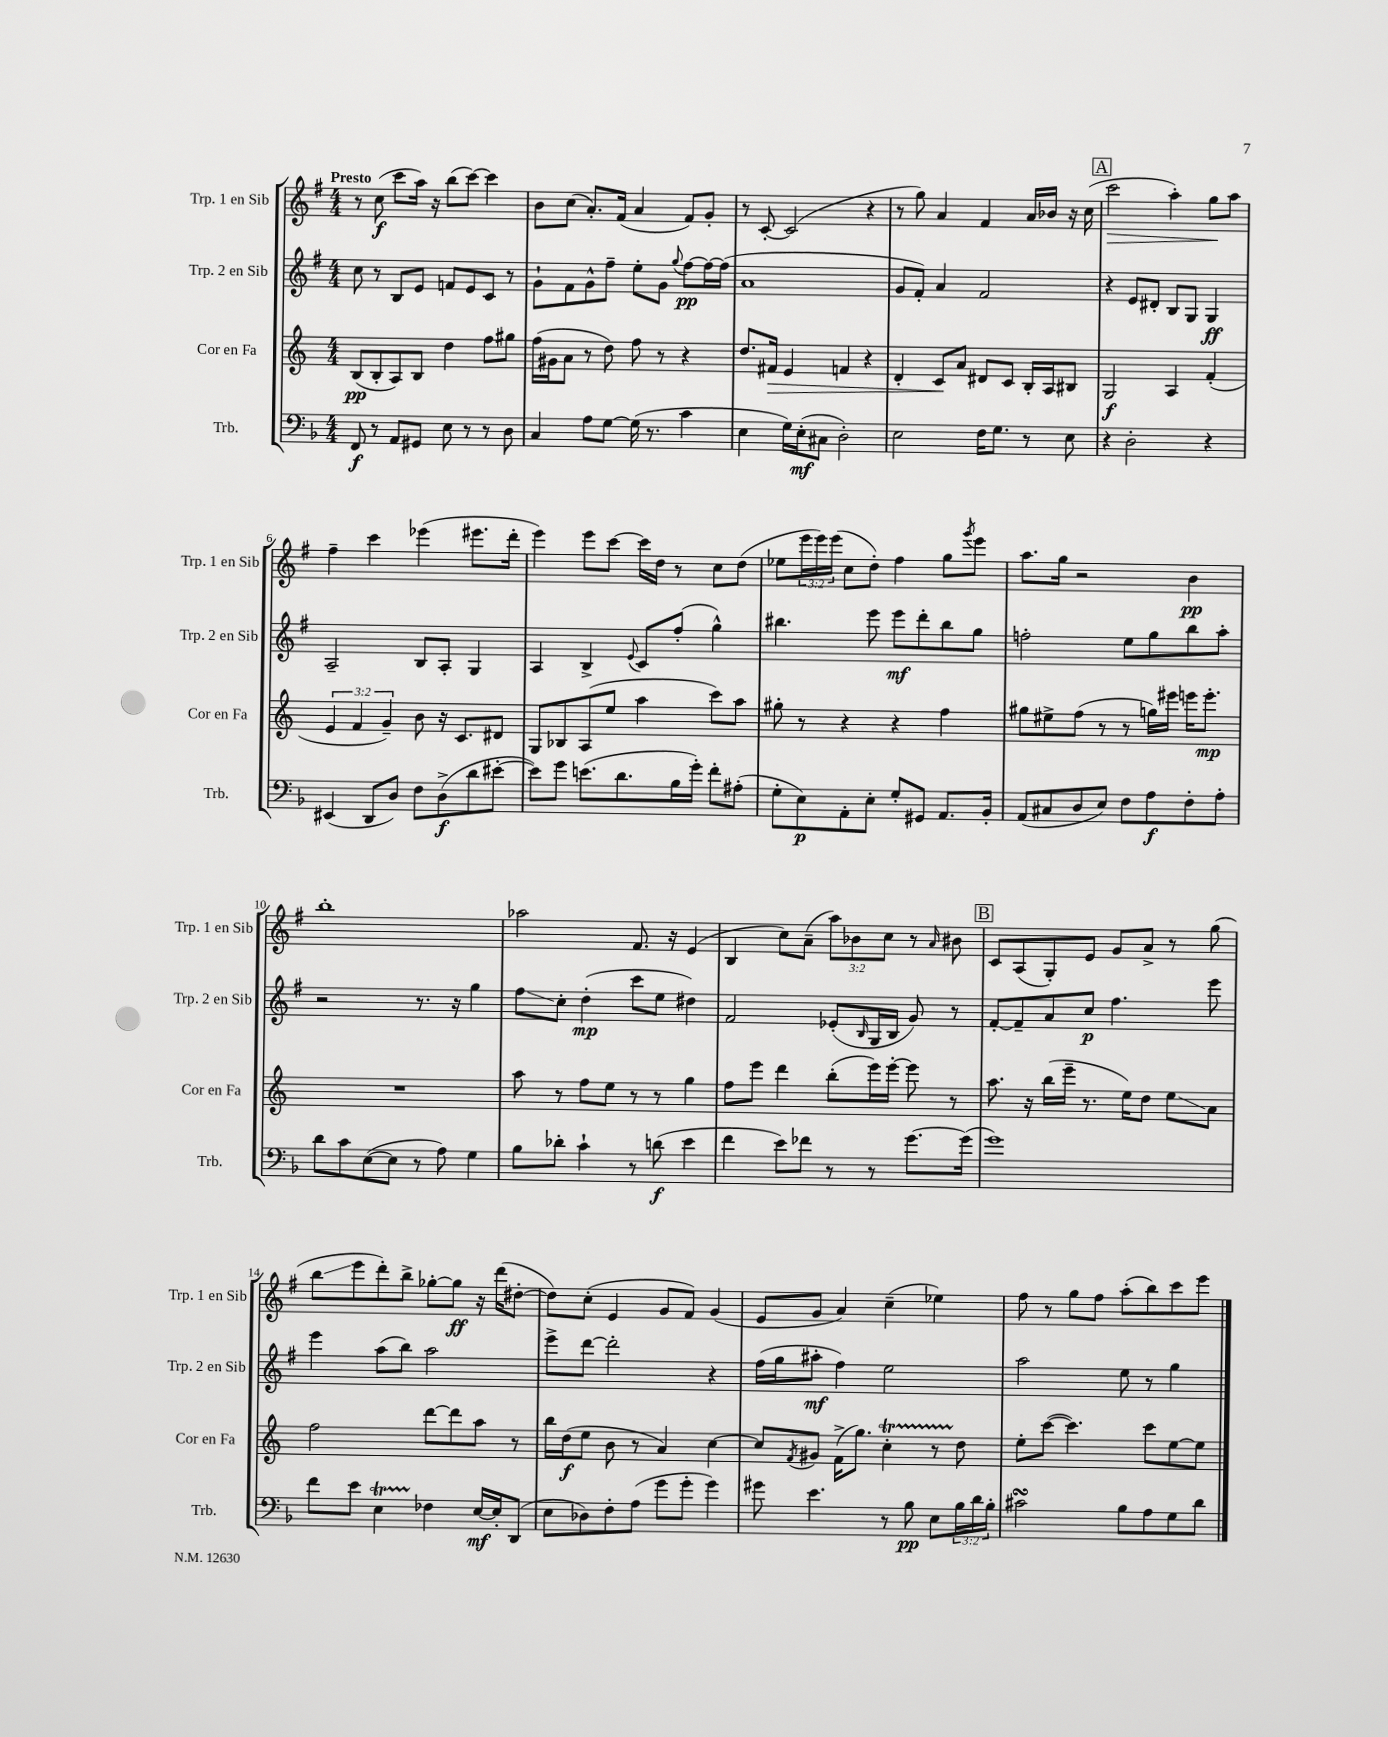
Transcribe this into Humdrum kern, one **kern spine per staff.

**kern	**kern	**kern	**kern
*staff4	*staff3	*staff2	*staff1
*clefF4	*clefG2	*clefG2	*clefG2
*k[b-]	*k[]	*k[f#]	*k[f#]
*M4/4	*M4/4	*M4/4	*M4/4
8FF/	(8B/L	8cc\	8r
8r	8B'/	8r	(8cc\
8AA/L	8A/)	8B/L	8ccc\L
8GG#/J	8B/J	8e/J	16aa\Jk)
.	.	.	16r
8E\	4dd\	8f/L	(8bb\L
8r	.	8e/	[8ccc\J)
8r	8ff\L	8c/J	4ccc\]
8D\	8gg#\J	8r	.
=	=	=	=
4C/	(16ff\LL	8g`\L	8b\L
.	16g#\J	.	.
.	8a\J	8f#\	(8cc\J
8A\L	8r	8g^^\	8.a'/L)
[8G\J	8dd\)	8ff#~\J	.
.	.	.	(16f#/Jk
(16G\]	8ff\	8ee'\L	4a/
8.r	.	.	.
.	8r	8g\J	.
.	.	8qqgg/	.
4c\	4r	[8ff#\L	8f#/L)
.	.	16ff#\_L	8g'/J
.	.	(16ff#\]JJ	.
=	=	=	=
4E\	8.dd/L	1a	8r
.	.	.	[8c'/
.	16f#/Jk	.	.
16G\LL)	4e/	.	(2c/]
(16E'\J	.	.	.
8C#\J	.	.	.
2D'\)	4f/	.	.
.	4r	.	4r
=	=	=	=
2E\	4d'/	8g/L	8r
.	.	8f#'/J)	8gg\)
.	8c/L	4a/	4a/
.	8a/J	.	.
16F\LK	8d#/L	2f#/	4f#/
8.G\J	.	.	.
.	8c/J	.	.
8r	16B'/LL	.	16a/LL
.	16A/J	.	16b-/JJ
8E\	8B#/J	.	16r
.	.	.	(16cc\
=	=	=	=
4r	2G/	4r	2ccc\
2D'\	.	8e/L	.
.	.	8d#'/J	.
.	4A/	8B/L	4aa'\)
.	.	8G/J	.
4r	(4f'/	4G/	8gg\L
.	.	.	8aa\J
=	=	=	=
(4EE#/	6e/	2A~/	4ff#~\
.	6f/	.	.
8DD/L	.	.	4ccc\
.	6g~/)	.	.
8D/J)	.	.	.
8F\L	8b\	8B/L	(4eee-\
(8D^\	16r	8A'/J	.
.	8.c/L	.	.
8d\	.	4G/	8.eee#\L
[8e#'\J	8d#/J	.	.
.	.	.	16ddd'\Jk
=	=	=	=
8e#\]L)	8G/L	4A/	4eee\)
8g\J	8B-/	.	.
(8.e\L	(8A/	4B^/	8eee\L
.	8ee/J	.	[8ccc\J
8.d\	.	.	.
.	.	8qqe/	.
.	4aa\	8c/L	16ccc\]LL
.	.	.	16dd\JJ
16B-\L	.	(8ff#'/J	8r
16g'\JJ)	.	.	.
8f'\L	8ccc\L)	4gg^^\)	8cc\L
(8A#'\J	8aa\J	.	(8dd\J
=	=	=	=
8G'\L	8gg#'\	4.bb#\	8ee-\L
8E\)	8r	.	24eee\L
.	.	.	24eee\)
.	.	.	(24eee\JJ
8AA'\	4r	.	8cc\L
8E'\J	.	8eee\	8dd'\J)
8G'/L	4r	8eee\L	4ff#\
8GG#/J	.	8ddd'\	.
8.AA/L	4ff\	8bb#\	8gg\L
.	.	.	8qggg/
.	.	8gg\J	8eee\J
16BB-'/Jk	.	.	.
=	=	=	=
(8AA/L	8gg#\L	2ff'\	8.aa\L
8C#/	8ee#^\	.	.
.	.	.	16gg\Jk
8D/	(8ff\J	.	2r
8E/J)	8r	.	.
8F\L	8r	8ee\L	.
8A\	16gg\LL)	8gg\	.
.	16eee#\JJ	.	.
8F'\	16eee\LK	8bb\	4b\
.	8.eee'\J	.	.
8A'\J	.	8aa'\J	.
=	=	=	=
8d\L	1r	2r	1bb'
8c\	.	.	.
([8E\	.	.	.
8E\]J	.	.	.
8r	.	8.r	.
8A\)	.	.	.
.	.	16r	.
4G\	.	4gg\	.
=	=	=	=
8B-\L	8aa\	8ff#\L	2aa-\
8d-'\J	8r	8cc'\J	.
4c`\	8ff\L	(4dd'\	.
.	8ee\J	.	.
8r	8r	8ccc\L	8.f#/
(8d\	8r	8ee\J	.
.	.	.	16r
4e\	4gg\	4dd#\)	(4e/
=	=	=	=
4f\	8ff\L	2f#/	4B/
.	8eee\J	.	.
8e\L)	4ddd\	.	8cc\L)
8f-\J	.	.	(8a~\J
8r	(8bb'\L	(8e-'/L	12aa\L)
.	.	.	12b-\
.	.	16qqB/	.
8r	16eee\L)	16G/L	.
.	.	.	12cc\J
.	[16eee'\JJ	16B/JJ	.
[8.g\L	8eee\]	8g/)	8r
.	.	.	16qqa/
.	8r	8r	8b#\
(16g\]Jk	.	.	.
=	=	=	=
1g)	8.aa\	[8f#'/L	8c/L
.	.	8f#~/]	(8A/
.	16r	.	.
.	(16bb\LL	8a/	8G'/)
.	16eee~\JJ	.	.
.	8.r	8cc/J	8e/J
.	.	4.ff#\	8g/L
.	16ee\LK)	.	.
.	8dd\J	.	8a^/J
.	8ee\L	.	8r
.	8a\J	8eee\	(8gg\
=	=	=	=
8f\L	2ff\	4eee\	8bb\L
8e\J	.	.	8eee\
4E\	.	(8aa\L	8ddd'\)
.	.	8bb\J)	8bb^\J
4F-\	[8ddd\L	2aa\	[8gg-'\L
.	8ddd\]	.	8gg-\]J
[16E/LL	8aa\J	.	16r
16E'/]J	.	.	(16ddd\LK
(8DD/J	8r	.	[8dd#'\J
=	=	=	=
8E\L	16bb\LL	8eee^\L	8dd#\]L)
.	(16dd\J	.	.
8D-\)	8ee\J	[8ddd\J	(8cc'\J
8F'\	8b\	2ddd'\]	4e/
(8A\J	8r	.	.
8g\L	4a/)	.	8g/L
8g'\J	.	.	8f#/J)
4g\)	[4cc\	4r	(4g/
=	=	=	=
8g#\	8cc/]L	(16ff#\LL	8e/L
.	.	16gg\J	.
.	8qf/	.	.
4.e\	8g#/J	8aa#'\J	8g/J
.	(16f^\LK	4ff#\)	4a/)
.	8.gg\J)	.	.
8r	4cc'\	2ee\	(4cc~\
8B-\	.	.	.
8E\L	8r	.	4ee-\)
24B-\L	8dd\	.	.
24d\	.	.	.
24B-'\JJ	.	.	.
=	=	=	=
2c#\	8ee'\L	2aa\	8ff#\
.	([8ccc\J	.	8r
.	4.ccc\])	.	8gg\L
.	.	.	8ff#\J
8B-\L	.	8ee\	(8aa'\L
8A\	8ccc\L	8r	8bb\)
8G\	[8ee\	4gg\	8ccc\
8d\J	8ee\]J	.	8eee\J
==	==	==	==
*-	*-	*-	*-
